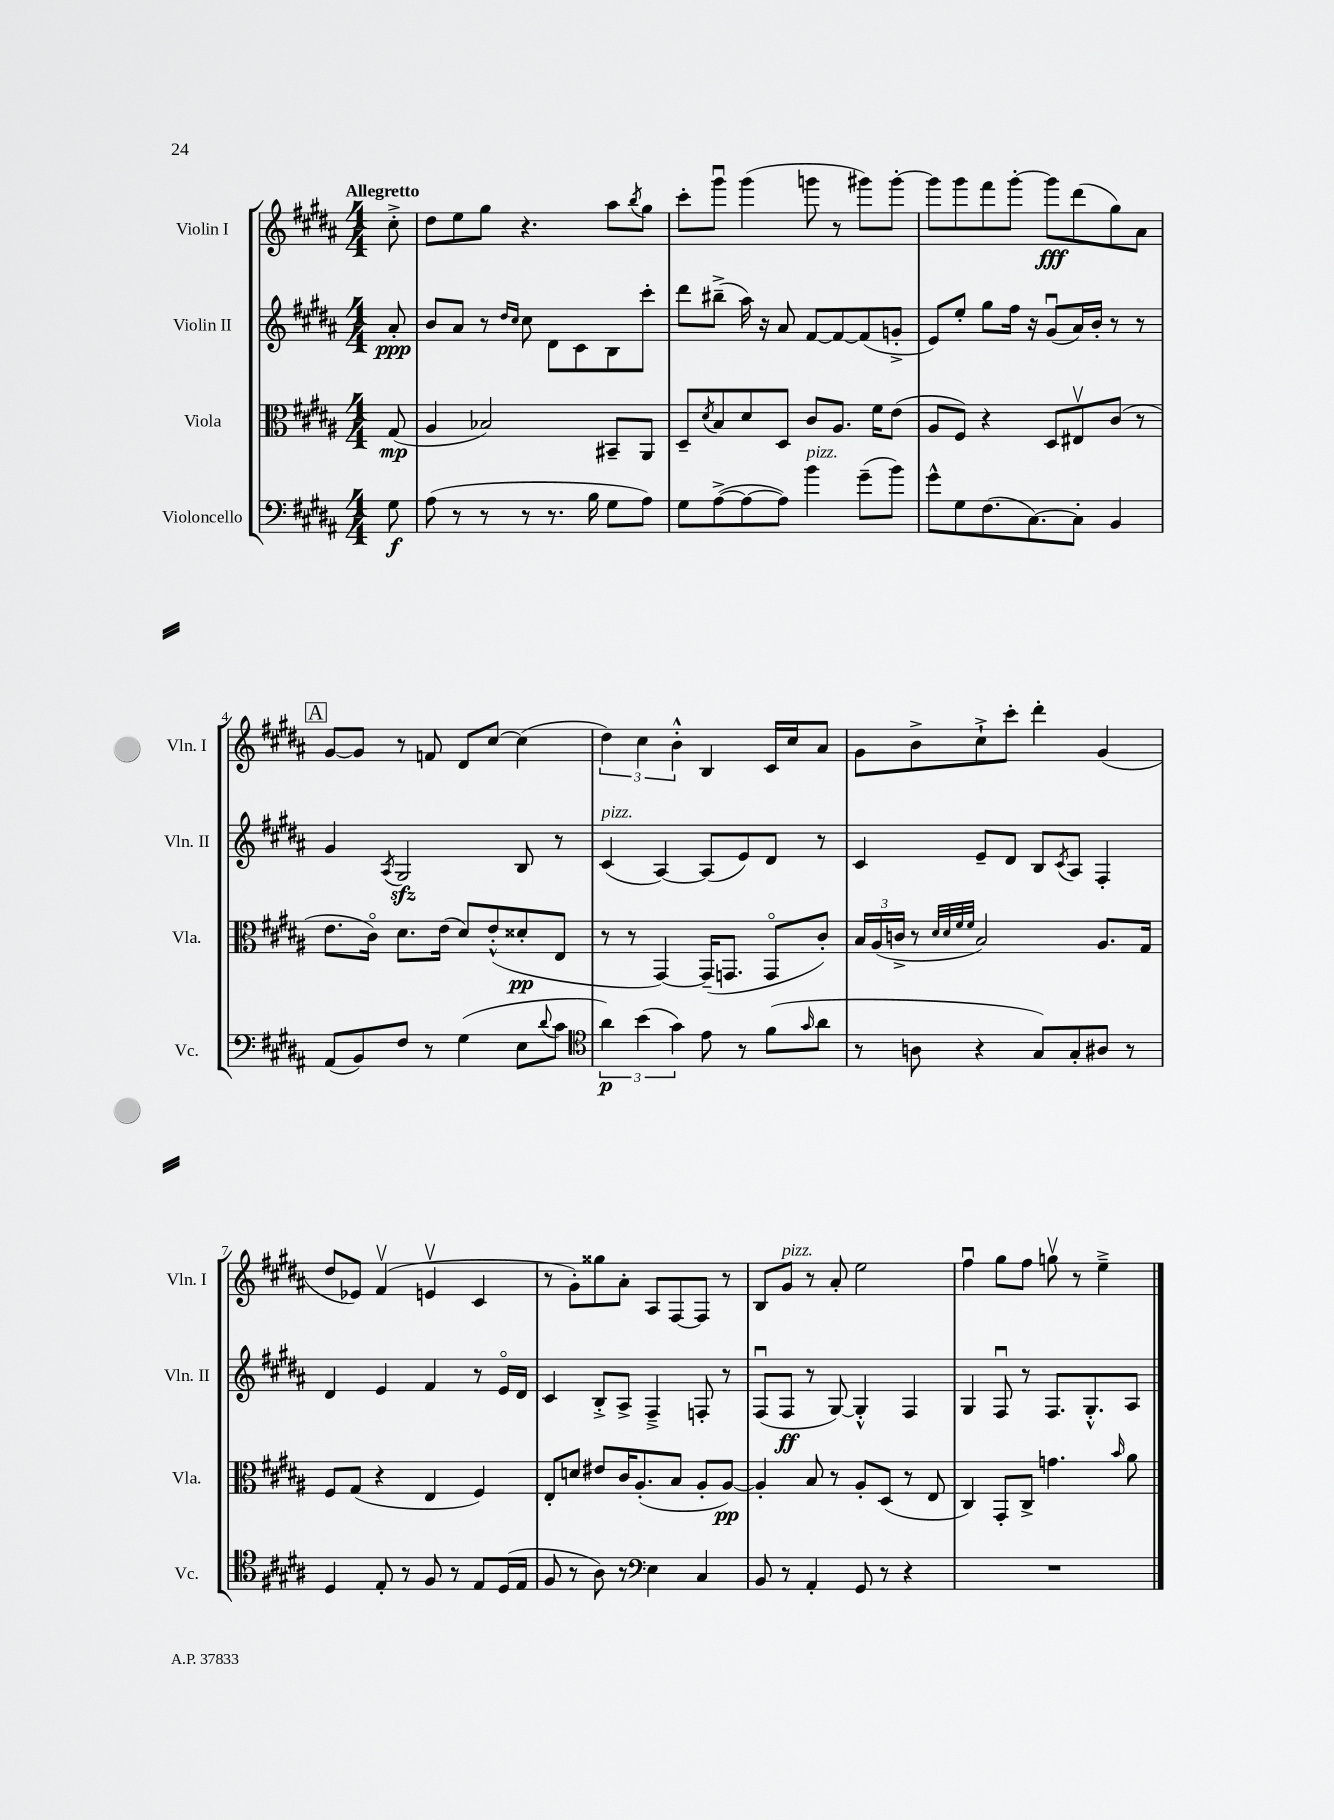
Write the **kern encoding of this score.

**kern	**kern	**kern	**kern
*staff4	*staff3	*staff2	*staff1
*clefF4	*clefC3	*clefG2	*clefG2
*k[f#c#g#d#a#]	*k[f#c#g#d#a#]	*k[f#c#g#d#a#]	*k[f#c#g#d#a#]
*M4/4	*M4/4	*M4/4	*M4/4
8G#	(8G#	8a#'	8cc#'^
=	=	=	=
(8A#	4A#	8b	8dd#
8r	.	8a#	8ee
8r	2B-)	8r	8gg#
.	.	16qqdd#	.
.	.	16qqcc#	.
8r	.	8cc#	4.r
8.r	.	8d#	.
.	.	8c#	.
16B	.	.	.
8G#	8BB#~	8B	8aa#
.	.	.	8qbb
8A#)	8AA#	8ccc#'	8gg#
=	=	=	=
8G#	8D#~	8ddd#	8ccc#'
.	8qd#	.	.
([8A#^	8B	(8bb#~^	8ggg#u
8A#_	8d#	16aa#)	(4ggg#
.	.	16r	.
8A#])	8D#	8a#	.
4b	8c#	[8f#	8ggg
.	8.A#	8f#_	8r
(8g#~	.	(8f#]	8ggg#)
.	16f#	.	.
8b)	(8e	8g'^	[8ggg#'
=	=	=	=
8g#^^	8A#	8e)	8ggg#]
8G#	8F#)	8ee'	8ggg#
(8.F#	4r	8gg#	8fff#
.	.	16ff#	[8ggg#'
[8.C#)	.	16r	.
.	8D#	(8g#u	8ggg#]
8C#']	8E#v	16a#)	(8ddd#
.	.	16b'	.
4BB	(8c#	8r	8gg#)
.	8r	8r	8a#
=	=	=	=
(8AA#	8.e	4g#	[8g#
8BB)	.	.	8g#]
.	16c#o)	.	.
.	.	8qA#	.
8F#	8.d#	2G#	8r
8r	.	.	8f
.	(16e	.	.
(4G#	8d#)	.	8d#
.	(8e'^^	.	[8cc#
8E	8d##'	8B	(4cc#]
8qqd#	.	.	.
8c#	8E	8r	.
=	=	=	=
*clefC4	*	*	*
6a#)	8r	(4c#	6dd#)
.	8r	.	.
(6b	.	.	6cc#
.	[4GG#)	[4A#)	.
6g#)	.	.	6b'^^
8e	(16GG#~]	(8A#]	4B
.	8.GG	.	.
8r	.	8e)	.
(8f#	8GGo	8d#	16c#
.	.	.	16cc#
16qqg#	.	.	.
8a#	8c#')	8r	8a#
=	=	=	=
8r	24B	4c#	8g#
.	(24A#	.	.
.	24c^	.	.
8A	8r	.	8b^
.	32qqd#	.	.
.	32qqd#	.	.
.	32qqf#	.	.
.	32qqf#	.	.
4r	2B)	8e~	8cc#`^
.	.	8d#	8ccc#'
8G#)	.	8B	4ddd#'
.	.	8qc#	.
8G#'	.	8A#	.
8A#	8.A#	4F#'	(4g#
8r	.	.	.
.	16G#	.	.
=	=	=	=
4D#	8F#	4d#	8dd#
.	(8G#	.	8e-)
8E'	4r	4e	(4f#v
8r	.	.	.
8F#	4E	4f#	4ev
8r	.	.	.
8E	4F#)	8r	4c#
(16D#	.	16eo	.
16E	.	16d#	.
=	=	=	=
8F#	8E'	4c#	8r
8r	8d	.	8g#')
8A#)	8e#	8B'^	8gg##
8r	16c#	8A#^	8a#'
.	(8.A#'	.	.
*clefF4	*	*	*
4E	.	4F#~^	8A#
.	8B	.	[8F#
4C#	8A#'	8F'	8F#]
.	[8A#)	8r	8r
=	=	=	=
8BB	4A#']	(8F#u	8B
8r	.	8F#	8g#
4AA#'	8B	8r	8r
.	8r	[8G#)	8a#'
8GG#	8A#'	4G#'^^]	2ee
8r	(8D#	.	.
4r	8r	4F#	.
.	8E	.	.
=	=	=	=
1r	4C#)	4G#	4ff#u
.	8GG#'	8F#u	8gg#
.	8C#^	8r	8ff#
.	4.g	8.F#	8ggv
.	.	.	8r
.	.	8.G#'^^	.
.	.	.	4ee~^
.	16qqb	.	.
.	8a#	8A#	.
==	==	==	==
*-	*-	*-	*-
